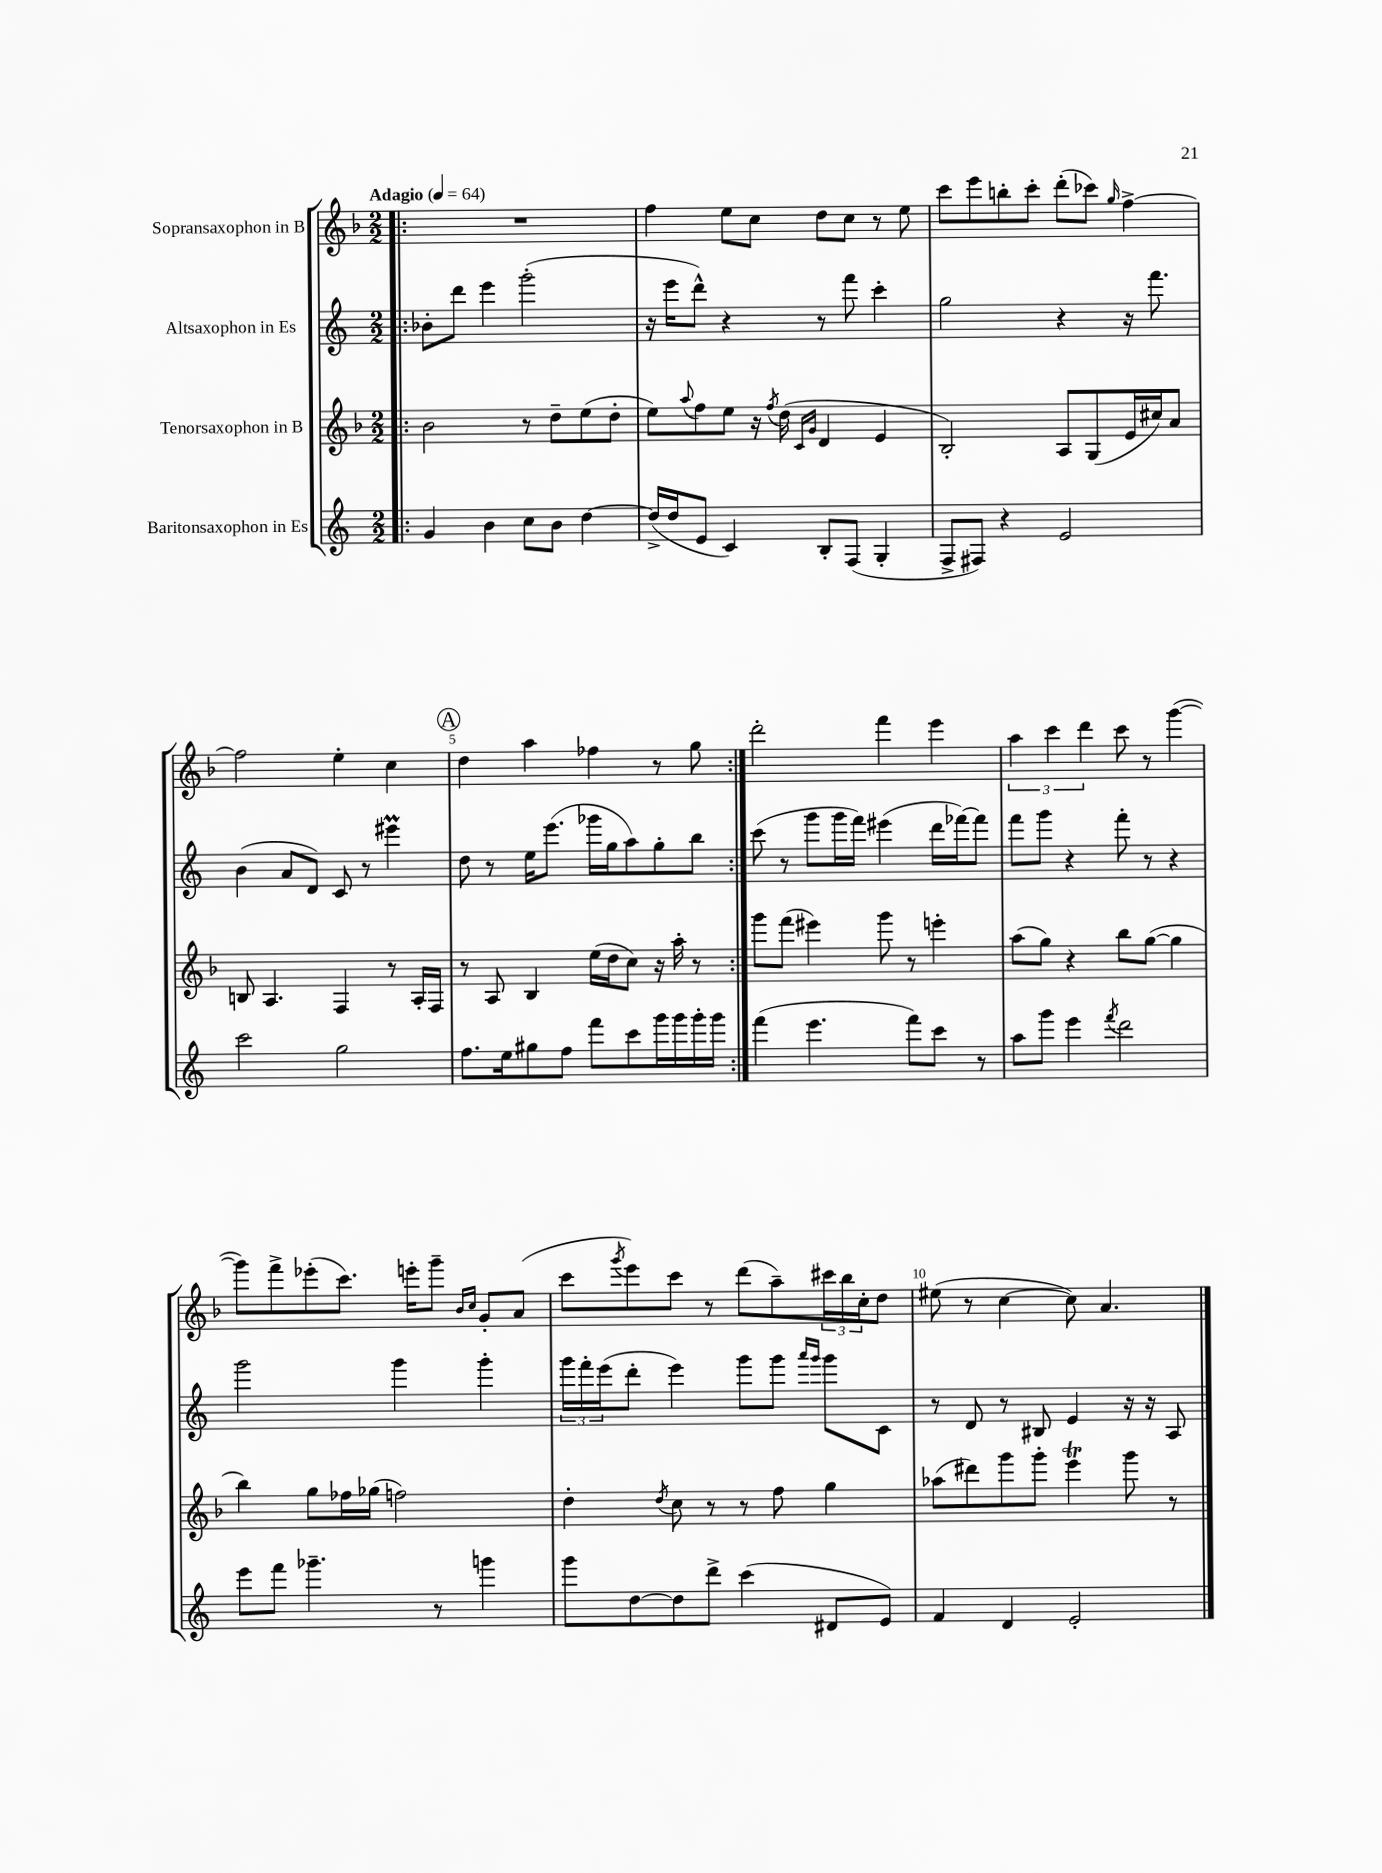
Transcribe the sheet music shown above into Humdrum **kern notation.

**kern	**kern	**kern	**kern
*staff4	*staff3	*staff2	*staff1
*clefG2	*clefG2	*clefG2	*clefG2
*k[]	*k[b-]	*k[]	*k[b-]
*M2/2	*M2/2	*M2/2	*M2/2
*MM64	*MM64	*MM64	*MM64
=!|:	=!|:	=!|:	=!|:
4g/	2b-\	8b-'\L	1r
.	.	8ddd\J	.
4b\	.	4eee\	.
8cc\L	8r	(2ggg'\	.
8b\J	8dd~\L	.	.
[4dd\	(8ee\	.	.
.	8dd'\J	.	.
=	=	=	=
(16dd^/]LL	8ee\L)	16r	4ff\
16dd/J	.	16eee\LK	.
.	8qqaa/	.	.
8e/J	8ff\	8ddd^^\J)	.
4c/)	8ee\J	4r	8ee\L
.	16r	.	8cc\J
.	8qff/	.	.
.	(16dd\	.	.
.	16qqc/LL	.	.
.	16qqg/JJ	.	.
8B'/L	4d/	8r	8dd\L
(8F/J	.	8fff\	8cc\J
4G'/	4e/	4ccc'\	8r
.	.	.	8ee\
=	=	=	=
8F^/L	2B-'/)	2gg\	8ccc\L
8F#/J)	.	.	8eee\
4r	.	.	8bb'\
.	.	.	8ccc'\J
2e/	8A/L	4r	(8ddd'\L
.	(8G/	.	8ccc-\J)
.	.	.	16qqgg/
.	16e/L	16r	[4ff^\
.	16cc#/J)	8.fff\	.
.	8a/J	.	.
=	=	=	=
2ccc\	8B/	(4b\	2ff\]
.	4.A/	.	.
.	.	8a/L	.
.	.	8d/J)	.
2gg\	4F/	8c/	4ee'\
.	.	8r	.
.	8r	4eee#\	4cc\
.	16A'/LL	.	.
.	16F/JJ	.	.
=	=	=	=
8.ff\L	8r	8dd\	4dd\
.	8A/	8r	.
16ee\k	.	.	.
8gg#\	4B-/	16ee\LK	4aa\
.	.	(8.eee\J	.
8ff\J	.	.	.
8fff\L	(16ee\LL	16ggg-\LL	4ff-\
.	16dd\J	16gg\J	.
8ccc\	8cc\J)	8aa\)	.
16ggg\L	16r	8gg'\	8r
16ggg\	16aa'\	.	.
16ggg'\	8r	8bb\J	8gg\
16ggg\JJ	.	.	.
=:|!	=:|!	=:|!	=:|!
(4fff\	8ggg\L	(8ccc\	2ddd'\
.	(8fff\J	8r	.
4.eee\	4eee#\)	8ggg\L	.
.	.	16ggg\L	.
.	.	16fff\JJ)	.
.	8ggg\	(4eee#\	4fff\
8fff\L)	8r	.	.
8ccc\J	4eee'\	16ddd\LL	4eee\
.	.	[16fff-\J)	.
8r	.	8fff-\]J	.
=	=	=	=
8aa\L	(8aa\L	8fff\L	6aa\
8ggg\J	8gg\J)	8ggg\J	.
.	.	.	6ccc\
4eee\	4r	4r	.
.	.	.	6ddd\
8qfff/	.	.	.
2ddd\	8bb-\L	8fff'\	8ccc\
.	([8gg\J	8r	8r
.	4gg\]	4r	([4ggg\
=	=	=	=
8eee\L	4bb-\)	2ggg\	8ggg\]L)
8fff\J	.	.	8fff^\
4.ggg-~\	8gg\L	.	(8eee-'\
.	16ff-\L	.	8.ccc\J)
.	(16gg-\JJ	.	.
.	2ff\)	4ggg\	.
.	.	.	16eee'\LK
8r	.	.	8ggg~\J
.	.	.	16qqb-/LL
.	.	.	16qqcc/JJ
4ggg\	.	4ggg'\	8g'/L
.	.	.	(8a/J
=	=	=	=
8ggg\L	4dd'\	24ggg\LL	8ccc\L
.	.	24fff'\	.
.	.	(24eee\J	.
.	.	.	8qggg/
[8dd\	.	8ddd'\J	8eee\)
.	8qdd/	.	.
8dd\]	8cc\	4eee\)	8ccc\J
8ddd^\J	8r	.	8r
(4ccc\	8r	8ggg\L	(8ddd\L
.	8ff\	8ggg\J	8aa~\)
.	.	16qqaaa/LL	.
.	.	16qqggg/JJ	.
8d#/L	4gg\	8ggg\L	24ccc#\L
.	.	.	24bb-\
.	.	.	24cc'\J
8e/J)	.	8c\J	8dd\J
=	=	=	=
4f/	(8aa-\L	8r	(8ee#\
.	8ddd#\)	8d/	8r
4d/	8ggg\	8r	[4cc\
.	8ggg'\J	8B#/	.
2e'/	4eee\	4e/	8cc\])
.	.	.	4.a/
.	8ggg\	16r	.
.	.	16r	.
.	8r	8A/	.
==	==	==	==
*-	*-	*-	*-
